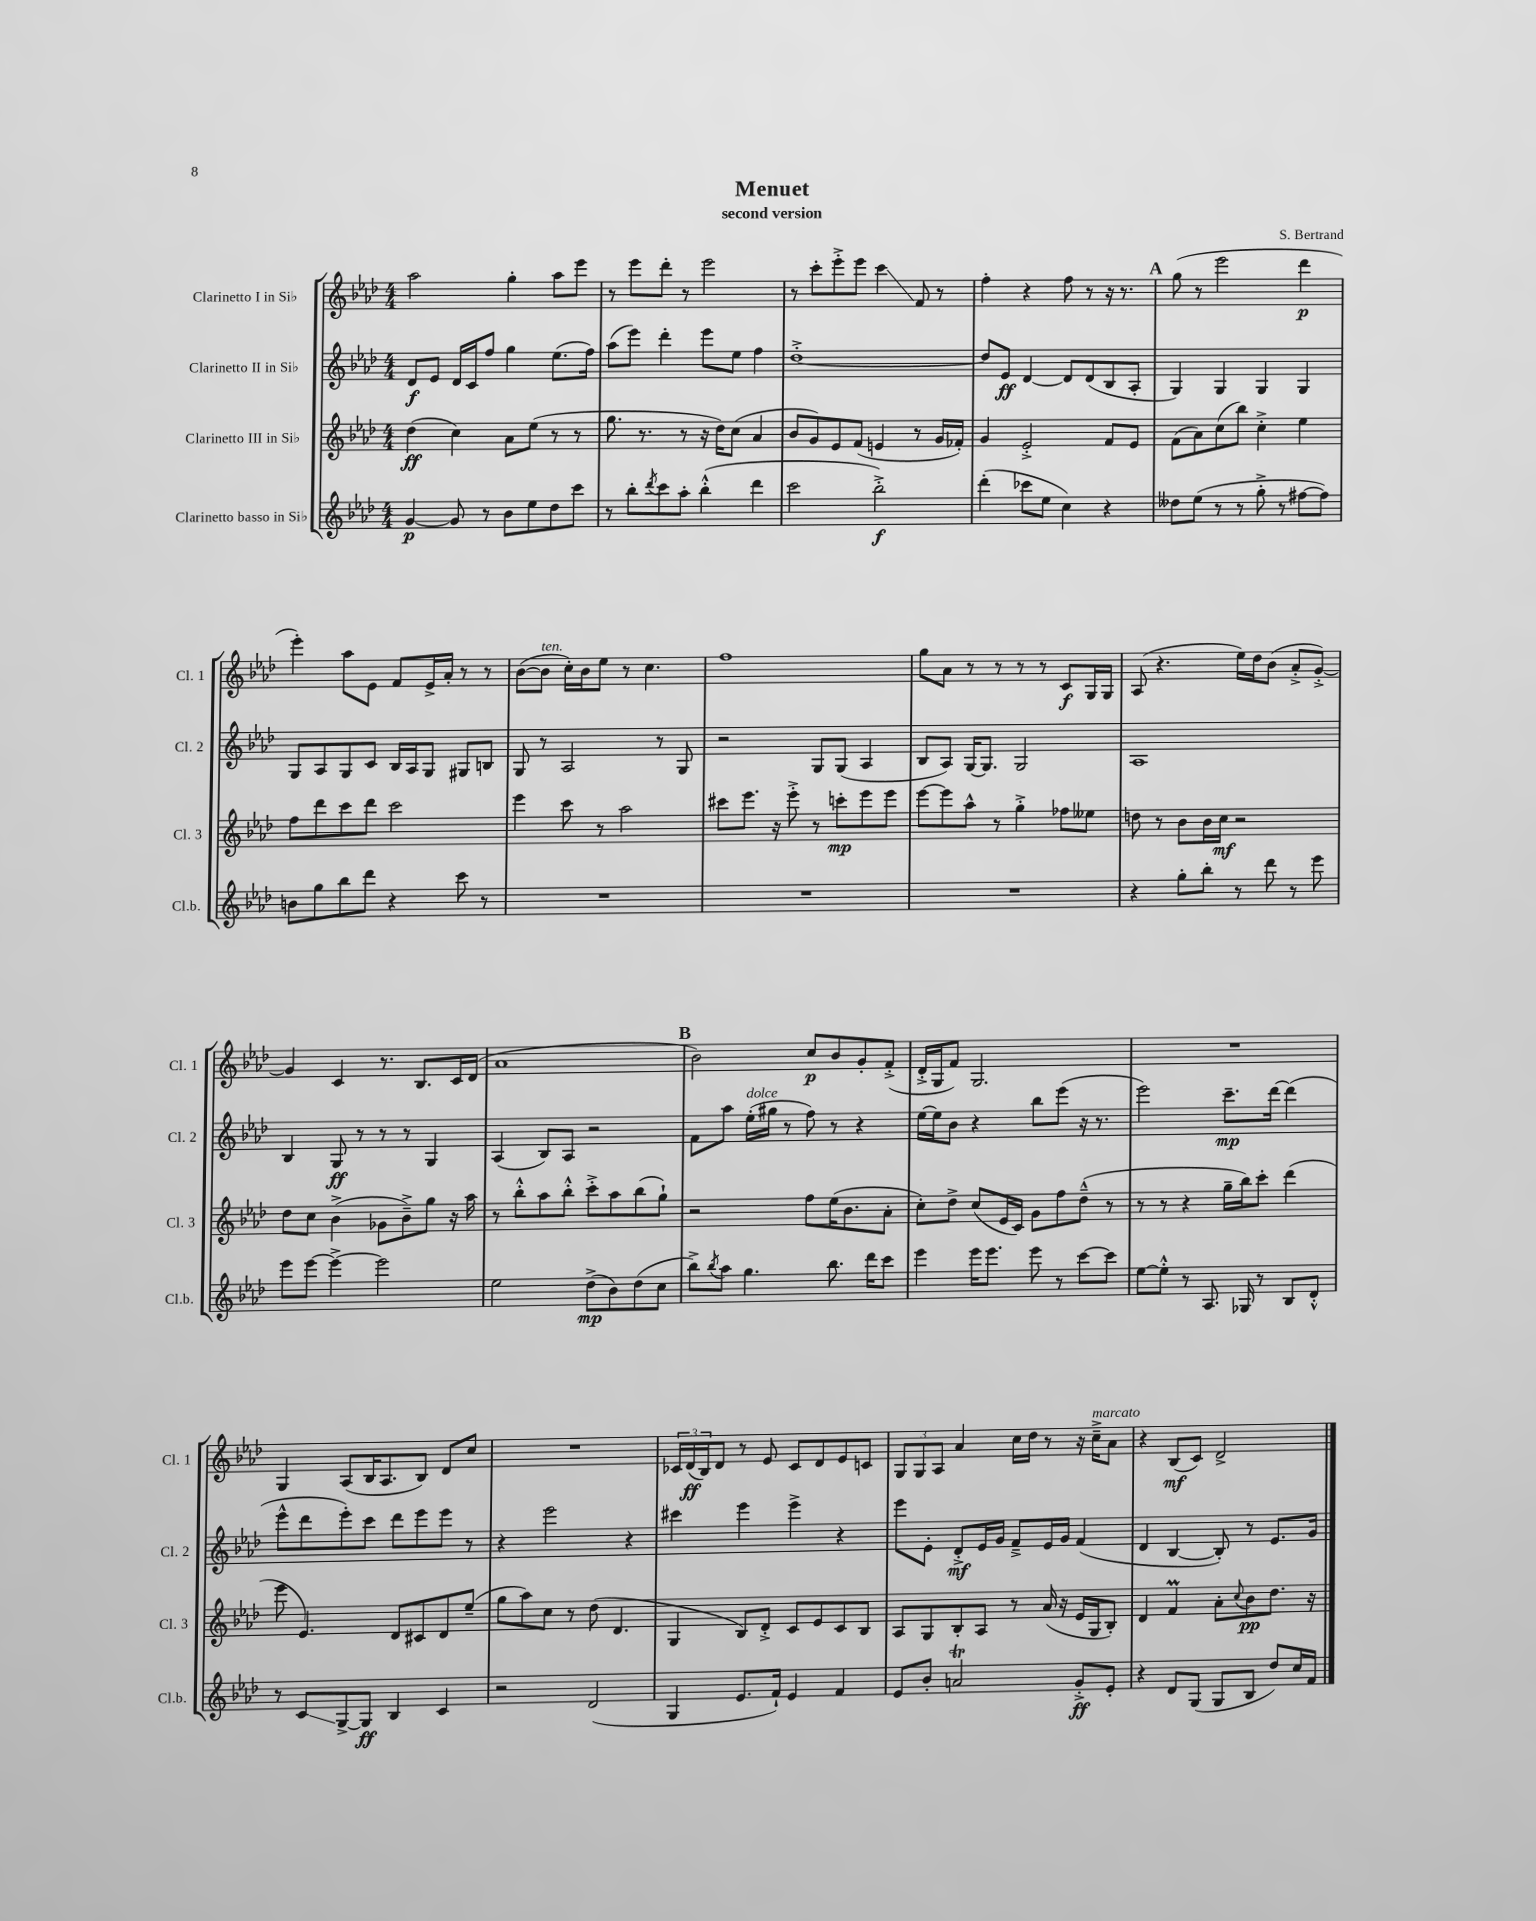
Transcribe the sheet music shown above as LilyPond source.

\header { title = "Menuet" composer = "S. Bertrand" subtitle = "second version" }
<<
\new StaffGroup <<
\new Staff = "s0" \with { instrumentName = "Clarinetto I in Sib" shortInstrumentName = "Cl. 1" } {
    \clef treble \key aes \major \numericTimeSignature \time 4/4
    aes''2 g''4-. aes''8 ees'''8 |
    r8 ees'''8 des'''8-. r8 ees'''2 |
    r8 c'''8-. ees'''8-.-> ees'''8 c'''4\glissando f'8 r8 |
    f''4-. r4 f''8 r8 r16 r8. |
    \mark \markup { \bold "A" } g''8( r8 ees'''2 des'''4\p |
    ees'''4-.) aes''8 ees'8 f'8 ees'16-> aes'16-. r8 r8 |
    bes'8~( bes'8^\markup { \italic "ten." } c''16-.) bes'16 ees''8 r8 c''4. |
    f''1 |
    g''8 aes'8 r8 r8 r8 r8 c'8\f g16 g16 |
    aes8( r4. ees''16) des''16 bes'8( aes'8-.-> g'8~-.->) |
    g'4 c'4 r8. bes8. c'16 des'16( |
    aes'1 |
    \mark \markup { \bold "B" } bes'2) c''8\p bes'8 g'8-. f'8-.->( |
    des'16-.-> g16 f'8) g2. |
    R1 |
    g4 aes8( bes16 aes8. bes8) des'8 c''8 |
    R1 |
    \tuplet 3/2 { ces'16 des'16\ff( bes16) } des'8 r8 ees'8 ces'8 des'8 ees'8 c'8 |
    \tuplet 3/2 { g8 g8 aes8 } aes'4 c''16 des''16 r8 r16 c''16--->^\markup { \italic "marcato" } aes'8 |
    r4 bes8\mf( c'8) des'2-> \bar "|." |
}
\new Staff = "s1" \with { instrumentName = "Clarinetto II in Sib" shortInstrumentName = "Cl. 2" } {
    \clef treble \key aes \major \numericTimeSignature \time 4/4
    des'8\f ees'8 des'16 c'16 f''8 g''4 ees''8.( f''16) |
    aes''8( ees'''8) des'''4-. ees'''8 ees''8 f''4 |
    des''1~-.-> |
    des''8 ees'8\ff des'4~ des'8 des'8( bes8 aes8-. |
    \mark \markup { \bold "A" } g4) g4 g4 g4 |
    g8 aes8 g8 c'8 bes16 aes16 g8 gis8 b8 |
    g8 r8 aes2 r8 g8 |
    r2 g8 g8( aes4 |
    bes8 aes8) g16~ g8. g2 |
    aes1 |
    bes4 g8\ff r8 r8 r8 g4 |
    aes4( bes8) aes8 r2 |
    \mark \markup { \bold "B" } f'8 aes''8 ees''16-.^\markup { \italic "dolce" }( gis''16 r8 f''8) r8 r4 |
    ees''16~ ees''16 bes'8 r4 bes''8 ees'''8( r16 r8. |
    ees'''2) c'''8.--\mp des'''16~ des'''4( |
    ees'''8-^ des'''8 ees'''8-.) c'''8 des'''8 ees'''8 ees'''8 r8 |
    r4 ees'''2 r4 |
    cis'''4 ees'''4 ees'''4-> r4 |
    ees'''8 ees'8-. des'8-.->\mf ees'16 g'16 f'8---> ees'16 g'16 f'4( |
    des'4 bes4~ bes8-.) r8 ees'8. g'16 \bar "|." |
}
\new Staff = "s2" \with { instrumentName = "Clarinetto III in Sib" shortInstrumentName = "Cl. 3" } {
    \clef treble \key aes \major \numericTimeSignature \time 4/4
    des''4\ff( c''4) aes'8 ees''8( r8 r8 |
    g''8. r8. r8 r16 des''16) c''8( aes'4 |
    bes'8 g'8) ees'8 f'8( e'4 r8 g'16 fes'16-.) |
    g'4 ees'2-.-> f'8 ees'8 |
    \mark \markup { \bold "A" } f'8( aes'8) c''8( bes''8) c''4-.-> ees''4 |
    f''8 des'''8 c'''8 des'''8 c'''2 |
    ees'''4 c'''8 r8 aes''2 |
    cis'''8 ees'''8. r16 ees'''8-.-> r8 c'''8-.\mp ees'''8 ees'''8 |
    ees'''8~ ees'''8 aes''8-^ r8 g''4-.-> fes''8 eeses''8 |
    d''8 r8 bes'8 bes'16 c''16\mf r2 |
    des''8 c''8 bes'4->( ges'8 bes'8--->) g''8 r16 aes''16 |
    r8 bes''8-.-^ aes''8 bes''8-.-^ c'''8-.-> aes''8 bes''8( g''8-!) |
    \mark \markup { \bold "B" } r2 f''8 ees''16( bes'8. aes'8-. |
    c''8-.) des''8-> c''8( ees'16 c'16) g'8 f''8 des''8---^( r8 |
    r8 r8 r4 g''16-- bes''16) c'''8-. des'''4( |
    ees'''8 ees'4.) des'8 cis'8 des'8 ees''8--( |
    g''8 aes''8) c''8 r8 des''8( des'4. |
    g4 bes8) des'8-.-> c'8 ees'8 c'8 bes8 |
    aes8 g8 bes8-. aes8 r8 aes'16( r16 ees'16 g16 bes8-.) |
    des'4 f'4\prall aes'8-. \appoggiatura { c''8 } bes'8\pp des''8. r16 \bar "|." |
}
\new Staff = "s3" \with { instrumentName = "Clarinetto basso in Sib" shortInstrumentName = "Cl.b." } {
    \clef treble \key aes \major \numericTimeSignature \time 4/4
    g'4~\p g'8 r8 bes'8 ees''8 des''8 c'''8 |
    r8 bes''8-. \acciaccatura { des'''8 } c'''8 aes''8-. bes''4-.-^( des'''4 |
    c'''2 bes''2-.->\f) |
    des'''4-.( ces'''8 ees''8 c''4) r4 |
    \mark \markup { \bold "A" } deses''8 ees''8( r8 r8 g''8-.-> r8 fis''8~ fis''8) |
    b'8 g''8 bes''8 des'''8 r4 c'''8 r8 |
    R1 |
    R1 |
    R1 |
    r4 g''8-. bes''8-. r8 des'''8 r8 ees'''8 |
    ees'''8 ees'''8~ ees'''4~-> ees'''2 |
    ees''2 des''8->\mp( bes'8) des''8( c''8 |
    \mark \markup { \bold "B" } bes''8->) \acciaccatura { bes''8 } aes''8 g''4. bes''8. des'''16 c'''8 |
    ees'''4 ees'''16 ees'''8. ees'''8 r8 c'''8~ c'''8 |
    ees''8~ ees''8-.-^ r8 aes8. ges16 r8 bes8 des'8-.-^ |
    r8 c'8\glissando g8~-> g8\ff bes4 c'4 |
    r2 des'2( |
    g4 ees'8. f'16-!) ees'4 f'4 |
    ees'8 bes'8-. a'2\trill g'8-.->\ff ees'8-. |
    r4 des'8 g8( g8 bes8 des''8) c''16 f'16 \bar "|." |
}
>>
>>
\layout { \context { \Score \remove "Bar_number_engraver" } }
